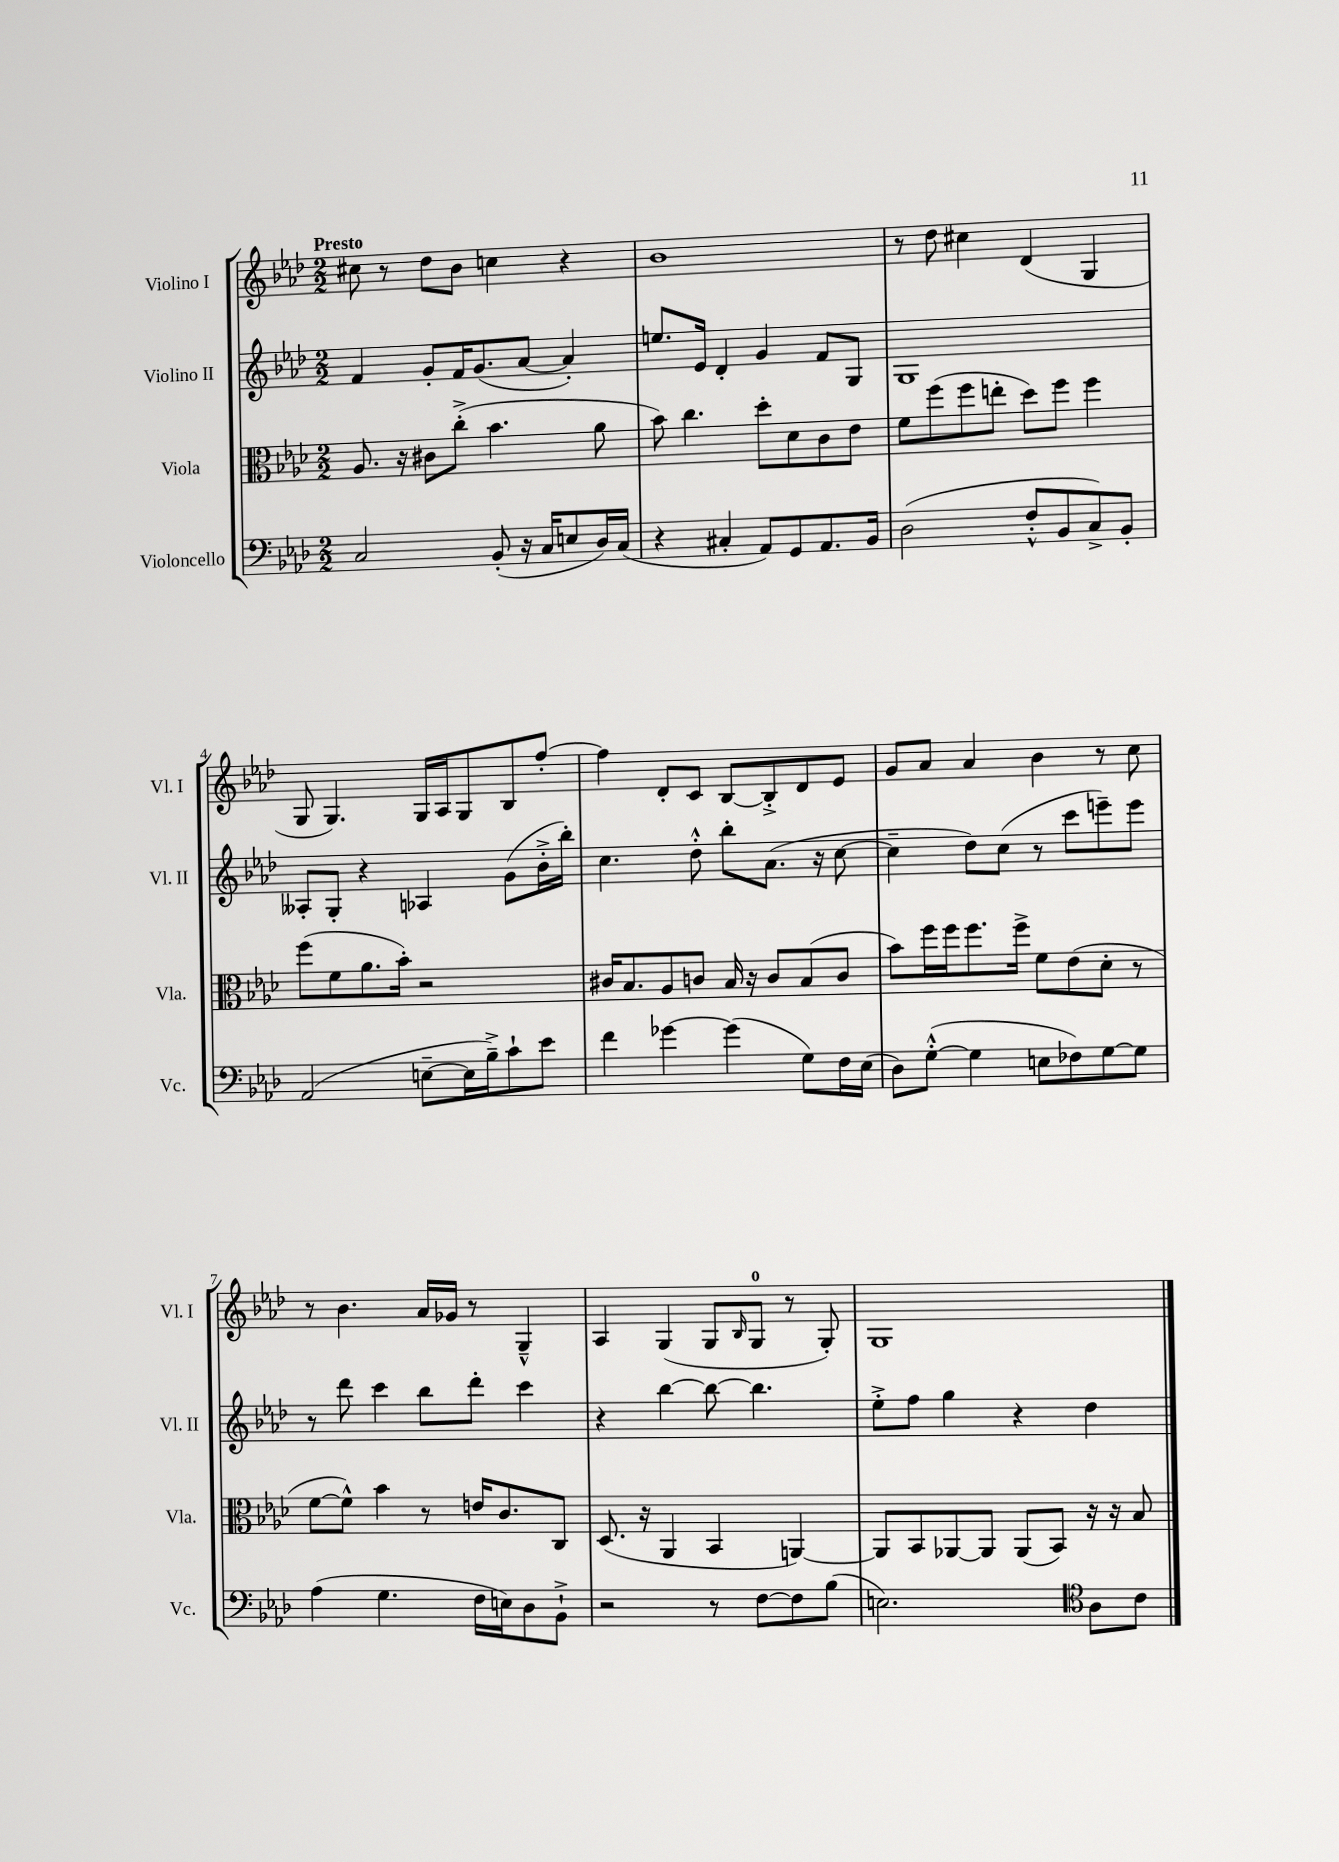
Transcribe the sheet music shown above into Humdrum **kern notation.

**kern	**kern	**kern	**kern
*part4	*part3	*part2	*part1
*staff4	*staff3	*staff2	*staff1
*I"Violoncello	*I"Viola	*I"Violino II	*I"Violino I
*I'Vc.	*I'Vla.	*I'Vl. II	*I'Vl. I
*clefF4	*clefC3	*clefG2	*clefG2
*k[b-e-a-d-]	*k[b-e-a-d-]	*k[b-e-a-d-]	*k[b-e-a-d-]
*M2/2	*M2/2	*M2/2	*M2/2
=1	=1	=1	=1
!	!	!	!LO:TX:a:B:t=Presto
2C/	8.A-/	4f/	8cc#X\
.	.	.	8r
.	16r	.	.
.	8c#X\L	8g'/L	8dd-\L
.	(8cc'^\J	16f/K	8b-\J
.	.	(8.g/	.
(8BB-'/	4.b-\	.	4ccn\
16r	.	[8a-/J	.
16C/KL	.	.	.
8En/	.	4a-'/])	4r
16D-/L)	8a-\	.	.
(16C/JJ	.	.	.
=2	=2	=2	=2
4r	8b-\)	8.een/L	1b-
.	4.cc\	.	.
.	.	16e-/Jk	.
4C#X'/	.	4d-'/	.
8AA-/L)	8dd-'\L	4g/	.
8GG/	8d-\	.	.
8.AA-/	8c\	8f/L	.
.	8e-\J	8G/J	.
16BB-/Jk	.	.	.
=3	=3	=3	=3
(2D-\	8f\L	1G	8r
.	(8ff\	.	8dd-\
.	8ff\	.	4cc#X\
.	8een'\J	.	.
8F'^^/L	8dd-\L)	.	(4d-/
8BB-/	8ff\J	.	.
8C^/)	4ff\	.	4G/
8BB-'/J	.	.	.
!!LO:LB:g=z
=4	=4	=4	=4
(2AA-/	(8ff\L	8A--X'/L	8G/
.	8f\	8G'/J	4.G/)
.	8.a-\	4r	.
.	16b-'\Jk)	.	.
[8En~\L	2r	4A-X/	16G/LL
.	.	.	16A-/J
16E\L]	.	.	8G/
16B-~^\J)	.	.	.
8c`\	.	(8g\L	8B-/
8e-\J	.	16b-'^\L	[8ff'/J
.	.	16bb-'\JJ)	.
=5	=5	=5	=5
4f\	16c#X/KL	4.cc\	4ff\]
.	8.B-/	.	.
[4g-X\	8A-/	.	8d-'/L
.	8cn/J	8dd-'^^\	8c/J
(4g-\]	16B-/	8bb-'\L	[8B-/L
.	16r	.	.
.	8c/L	(8.a-\J	8B-'^/]
8G\L)	(8B-/	.	8d-/
.	.	16r	.
16F\L	8c/J	[8cc\	8e-/J
(16E-\JJ	.	.	.
=6	=6	=6	=6
8D-\L)	8b-\L)	4cc~\]	8g/L
([8G'^^\J	16ff\L	.	8a-/J
.	16ff\J	.	.
4G\]	8.ff\	8dd-\L)	4a-/
.	.	(8cc\J	.
.	16ff^\Jk	.	.
8En\L	8f\L	8r	4b-\
8F-X\)	(8e-\	8ccc\L	.
[8G\	8d-'\J	8eeen~\)	8r
8G\J]	8r	8eee\J	8cc\
!!LO:LB:g=z
=7	=7	=7	=7
(4A-\	[8f\L	8r	8r
.	8f^^\J])	8ddd-\	4.b-\
4.G\	4b-\	4ccc\	.
.	8r	8bb-\L	16a-/LL
.	.	.	16g-X/JJ
16F\LL	16en/KL	8ddd-'\J	8r
16En\J)	8.c/	.	.
8D-\	.	4ccc\	4G~^^/
8BB-`^\J	8C/J	.	.
=8	=8	=8	=8
2r	(8.D-/	4r	4A-/
.	16r	.	.
.	4AA-/	[4bb-\	(4G/
8r	4BB-/	8bb-\_	8G/L
.	.	.	16qqB-/
[8F\L	.	4.bb-\]	8G/J
8F\]	[4AAn/)	.	8r
(8B-\J	.	.	8G'/)
=9	=9	=9	=9
2.En\)	8AA/L]	8ee-'^\L	1G
.	8BB-/	8ff\J	.
.	[8AA-X/	4gg\	.
.	8AA-/J]	.	.
.	(8AA-/L	4r	.
.	8BB-/J)	.	.
*clefC4	*	*	*
8A-\L	16r	4dd-\	.
.	16r	.	.
8c\J	8B-/	.	.
==	==	==	==
*-	*-	*-	*-
